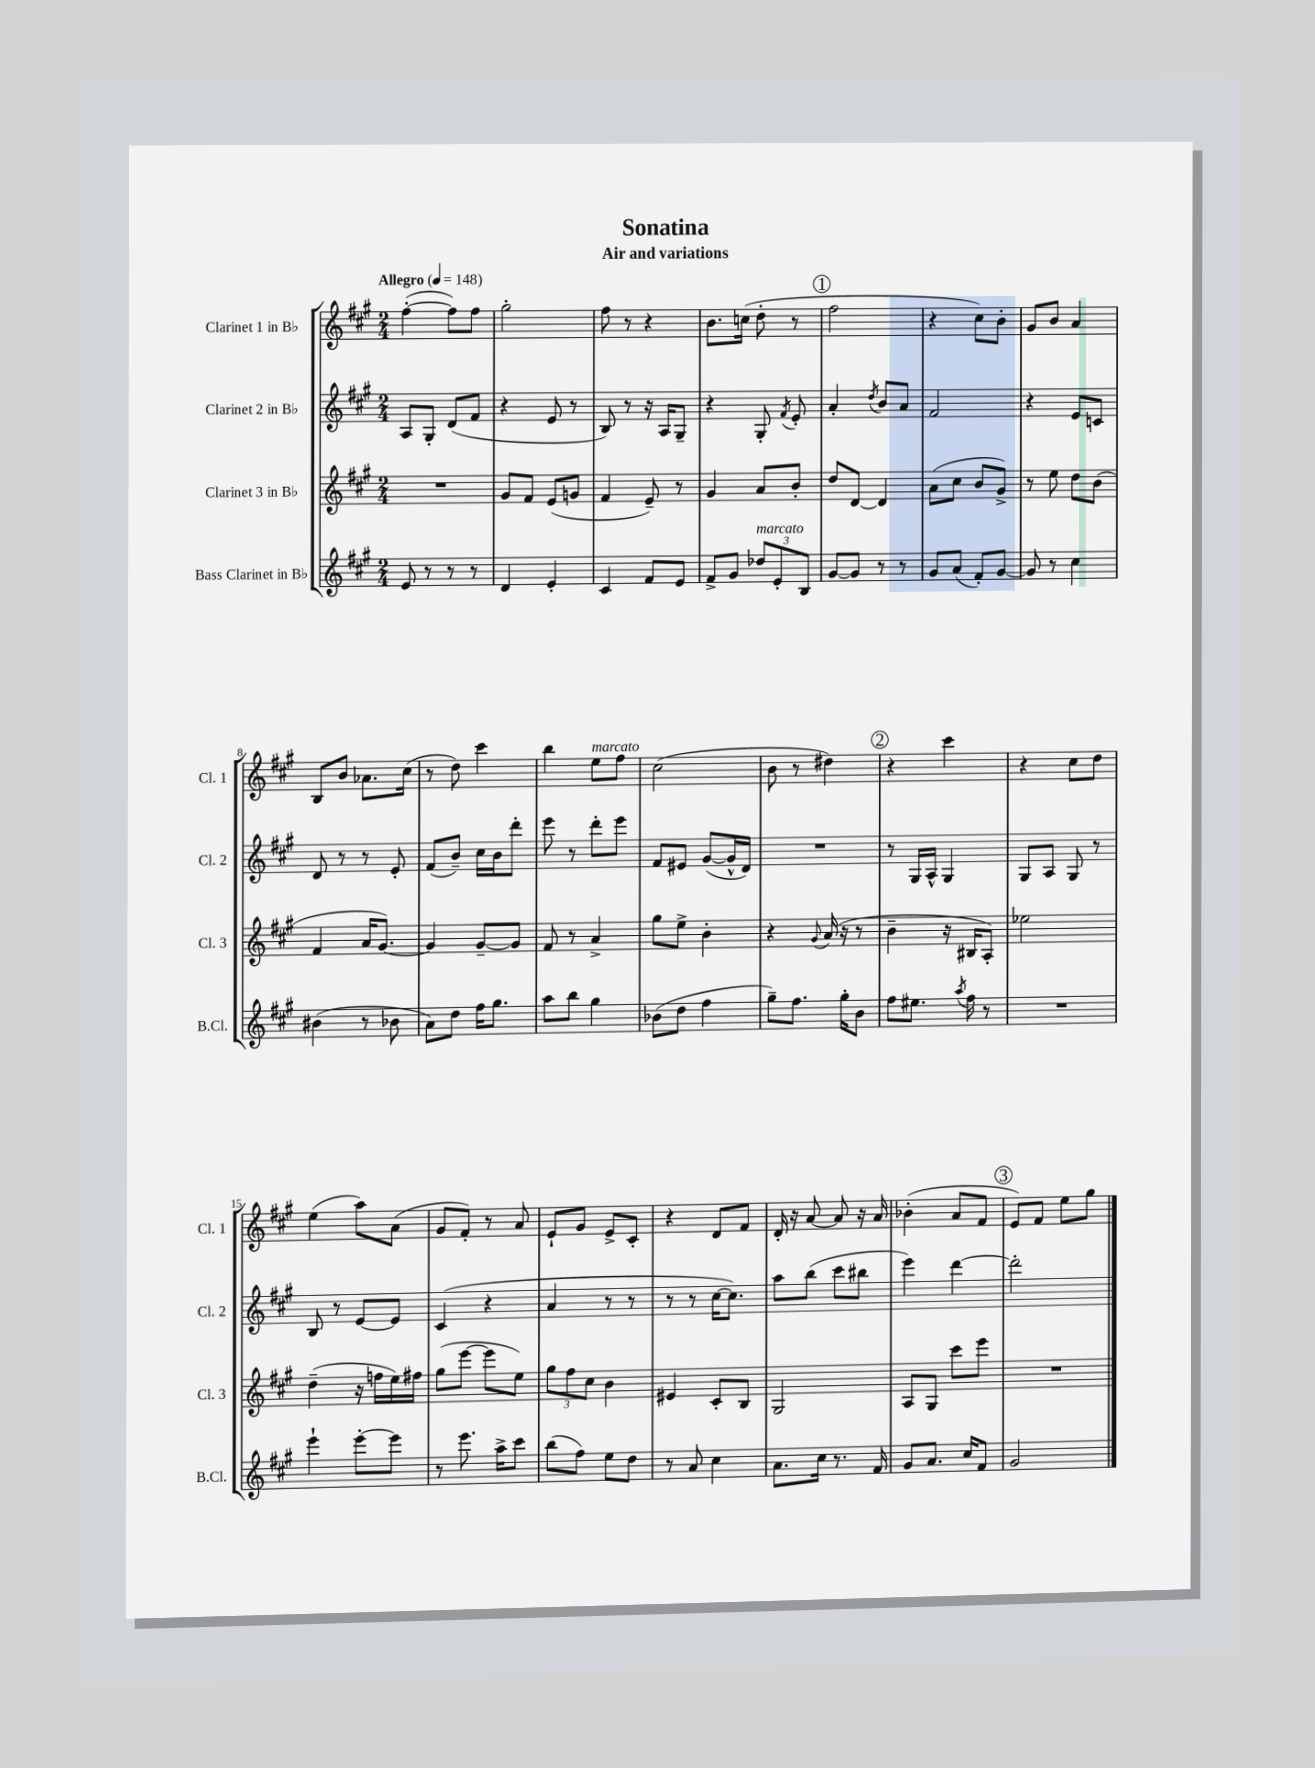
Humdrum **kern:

**kern	**kern	**kern	**kern
*staff4	*staff3	*staff2	*staff1
*clefG2	*clefG2	*clefG2	*clefG2
*k[f#c#g#]	*k[f#c#g#]	*k[f#c#g#]	*k[f#c#g#]
*M2/4	*M2/4	*M2/4	*M2/4
*MM148	*MM148	*MM148	*MM148
8e	2r	8A	([4ff#'
8r	.	8G#'	.
8r	.	(8d	8ff#])
8r	.	8f#	8ff#
=	=	=	=
4d	8g#	4r	2gg#'
.	8f#	.	.
4e'	(8e	8e	.
.	8g	8r	.
=	=	=	=
4c#	4f#	8B)	8ff#
.	.	8r	8r
8f#	8e~)	16r	4r
.	.	16A	.
8e	8r	8G#~	.
=	=	=	=
8f#^	4g#	4r	8.b
8g#	.	.	.
.	.	.	(16cc
12dd-	8a	8G#'	8dd'
12e'	.	.	.
.	.	8qf#	.
.	8b'	8e'	8r
12B	.	.	.
=	=	=	=
[8g#	8dd	4a'	2ff#
8g#]	[8d	.	.
.	.	8qdd	.
8r	4d]	8b	.
8r	.	8a	.
=	=	=	=
8g#	(8a	2f#	4r
(8a	8cc#	.	.
8f#')	8b	.	8cc#)
[8g#	8g#^)	.	8b'
=	=	=	=
8g#]	8r	4r	8g#
8r	8ee	.	8b
4cc#	8dd	8e	4a
.	(8b	8c	.
=	=	=	=
(4b#	4f#	8d	8B
.	.	8r	8b
8r	16a	8r	8.a-
.	[8.g#)	.	.
8b-	.	8e'	.
.	.	.	(16cc#
=	=	=	=
8a)	4g#]	(8f#	8r
8dd	.	8b~)	8dd)
16ff#	[8g#~	16cc#	4ccc#
8.gg#	.	16b	.
.	8g#]	8ddd'	.
=	=	=	=
8aa	8f#	8eee	4bb
8bb	8r	8r	.
4gg#	4a^	8ddd'	8ee
.	.	8eee	8ff#
=	=	=	=
(8b-	8gg#	8f#	(2cc#
8dd	8ee^	8e#	.
4ff#	4b'	([8g#	.
.	.	16g#^^]	.
.	.	16d)	.
=	=	=	=
8gg#~)	4r	2r	8b
8.ff#	.	.	8r
.	8qqg#	.	.
.	(16a	.	4dd#)
16gg#'	16r	.	.
8b	8r	.	.
=	=	=	=
8ff#	4b~	8r	4r
8.ee#	.	16G#	.
.	.	16A^^	.
.	16r	4G#	4ccc#
8qaa	.	.	.
16ff#	16B#	.	.
8r	8A')	.	.
=	=	=	=
2r	2ee-	8G#	4r
.	.	8A	.
.	.	8G#	8cc#
.	.	8r	8dd
=	=	=	=
4eee`	(4dd~	8B	(4ee
.	.	8r	.
[8eee'	16r	[8e	8aa)
.	16ff	.	.
8eee]	16ee)	8e]	(8a
.	16ff#	.	.
=	=	=	=
8r	(8gg#	(4c#	8g#
8.eee	[8eee	.	8f#')
.	8eee]	4r	8r
16aa^	.	.	.
8ccc#	8ee)	.	8a
=	=	=	=
(8bb	12gg#	4a	8e`
.	12ff#	.	.
8ff#)	.	.	8g#
.	12cc#	.	.
8ee	4b	8r	8e^
8dd	.	8r	8c#'
=	=	=	=
8r	4e#	8r	4r
8a	.	8r	.
4cc#	8c#'	[16cc#	8d
.	.	8.cc#])	.
.	8B	.	8f#
=	=	=	=
8.a	2G#	8aa	16d'
.	.	.	16r
.	.	(8bb	[8a
16cc#	.	.	.
8.r	.	8ccc#	8a]
.	.	8bb#	16r
16f#	.	.	16a
=	=	=	=
8g#	8A	4eee)	(4b-'
8.a	8G#	.	.
.	8ccc#	[4ddd	8a
16cc#	.	.	.
8f#	8eee	.	8f#
=	=	=	=
2g#	2r	2ddd']	8e)
.	.	.	8f#
.	.	.	8ee
.	.	.	8gg#
==	==	==	==
*-	*-	*-	*-
